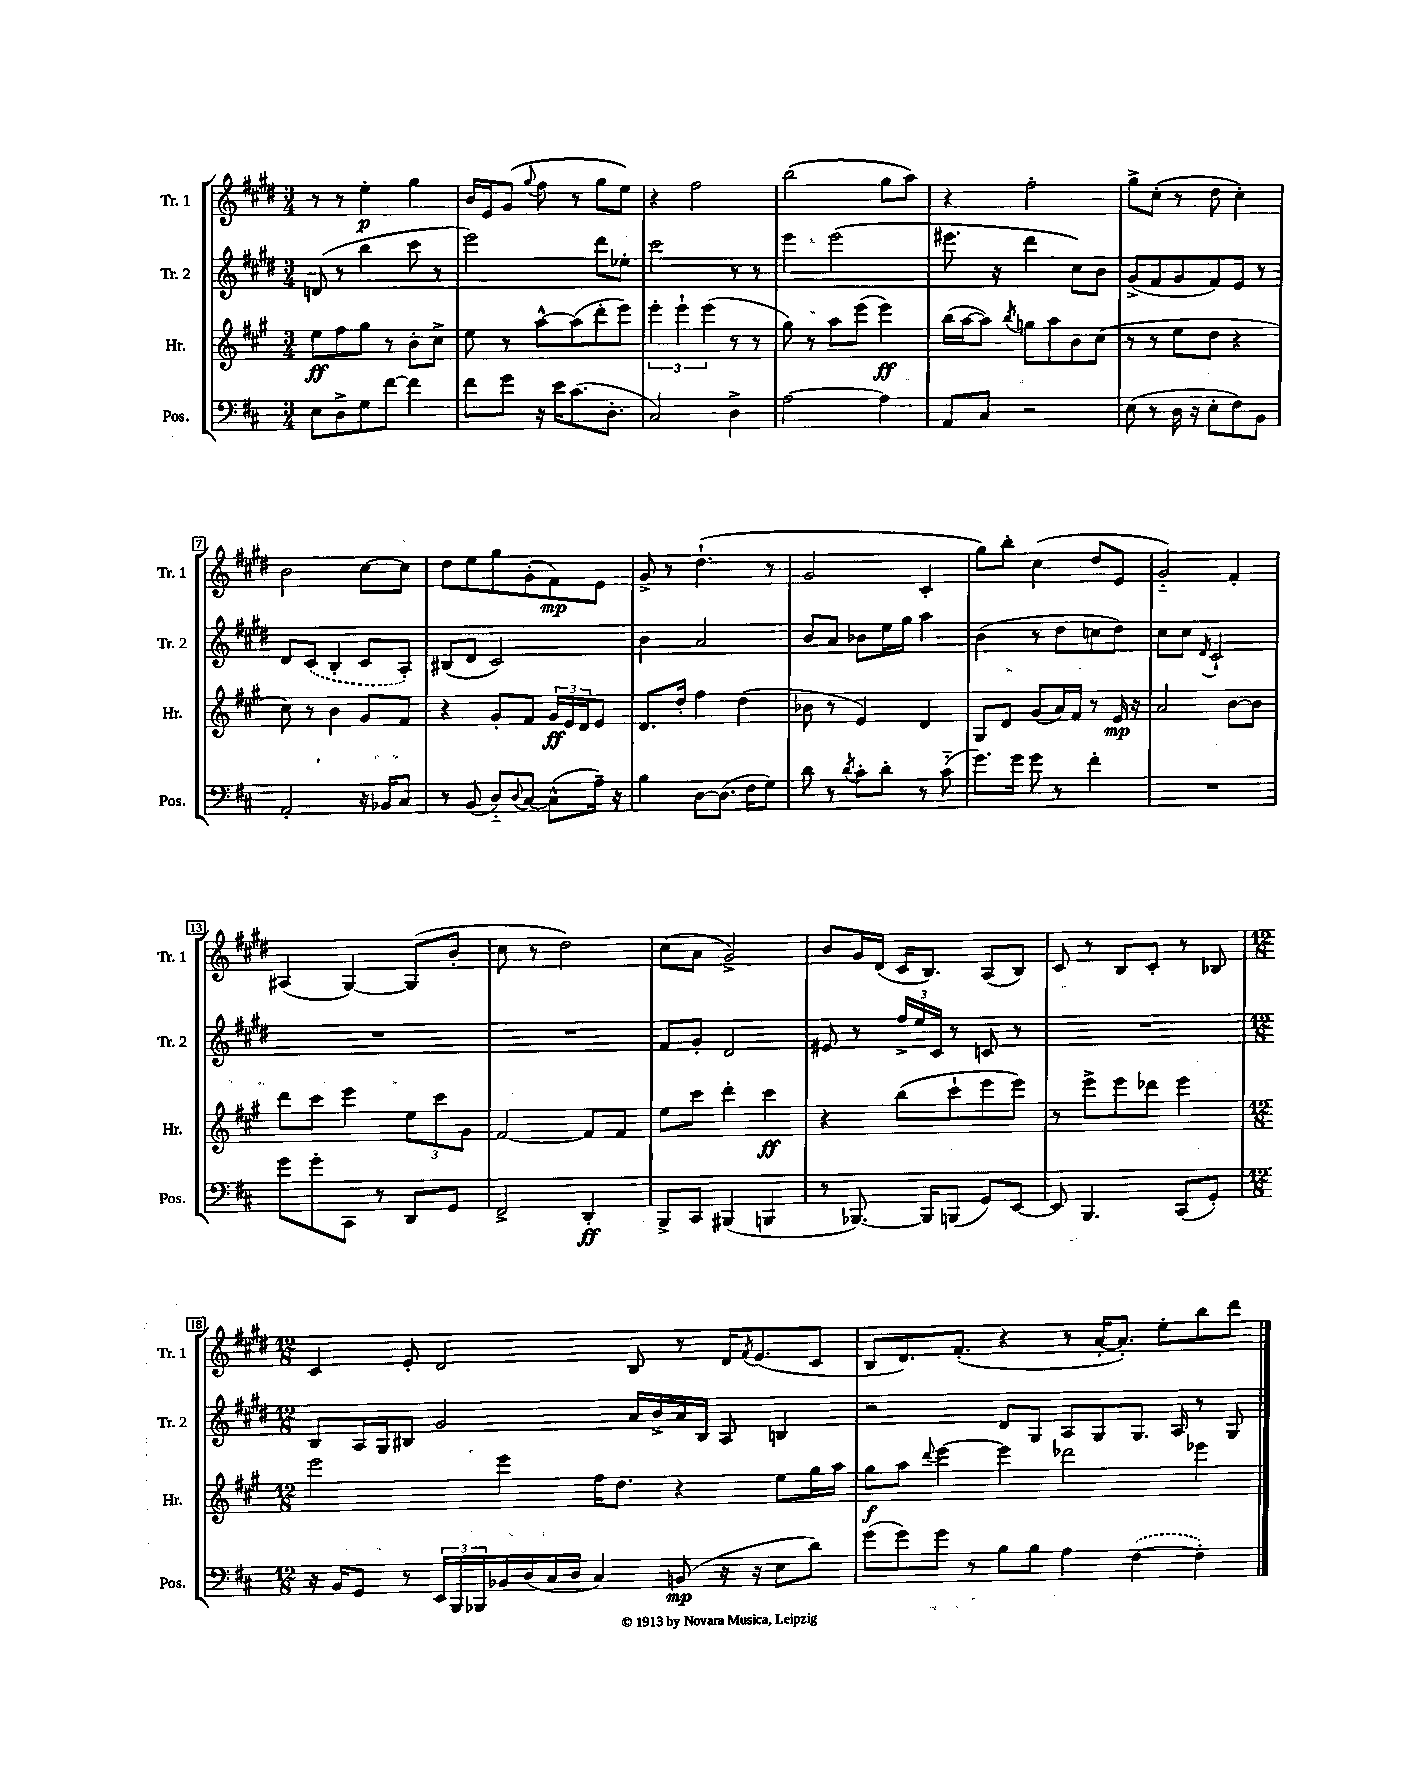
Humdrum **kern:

**kern	**dynam	**kern	**dynam	**kern	**kern	**dynam
*part4	*part4	*part3	*part3	*part2	*part1	*part1
*staff4	*staff4	*staff3	*staff3	*staff2	*staff1	*staff1
*I"Pos.	*	*I"Hr.	*	*I"Tr. 2	*I"Tr. 1	*
*I'Pos.	*	*I'Hr.	*	*I'Tr. 2	*I'Tr. 1	*
*clefF4	*	*clefG2	*	*clefG2	*clefG2	*
*k[f#c#]	*	*k[f#c#g#]	*	*k[f#c#g#d#]	*k[f#c#g#d#]	*
*M3/4	*	*M3/4	*	*M3/4	*M3/4	*
=1	=1	=1	=1	=1	=1	=1
8E\L	.	8ee\L	ff	(8dn/	8r	.
8D^\	.	8ff#\	.	8r	8r	.
8G\	.	8gg#\J	.	4bb\	4ee'\	p
[8f#\J	.	8r	.	.	.	.
4f#\]	.	8b'\L	.	8ccc#\	4gg#\	.
.	.	8cc#^\J	.	8r	.	.
=2	=2	=2	=2	=2	=2	=2
8f#\L	.	8ee\	.	2eee\)	16b/LL	.
.	.	.	.	.	16e/J	.
8g\J	.	8r	.	.	(8g#/J	.
.	.	.	.	.	8qqgg#/	.
16r	.	[8aa^^\L	.	.	8ff#\	.
16e\KL	.	.	.	.	.	.
(8.c#\	.	(8aa\]	.	.	8r	.
.	.	8ddd'\	.	8ddd#\L	8gg#\L	.
8.D'\J	.	.	.	.	.	.
.	.	8eee\J)	.	8ee-X'\J	8ee\J)	.
=3	=3	=3	=3	=3	=3	=3
2C#/)	.	6eee'\	.	2ccc#\	4r	.
.	.	6eee`\	.	.	.	.
.	.	.	.	.	2ff#\	.
.	.	(6eee\	.	.	.	.
4D^\	.	8r	.	8r	.	.
.	.	8r	.	8r	.	.
=4	=4	=4	=4	=4	=4	=4
[2A\	.	8gg#\)	.	4eee\	(2bb\	.
.	.	8r	.	.	.	.
.	.	8aa\L	.	(2eee\	.	.
.	.	(8eee\J	.	.	.	.
4A\]	.	4eee\)	ff	.	8gg#\L	.
.	.	.	.	.	8aa\J)	.
=5	=5	=5	=5	=5	=5	=5
8AA/L	.	(16bb\LL	.	8.eee#X\	4r	.
.	.	[16aa\J	.	.	.	.
8C#/J	.	8aa\J])	.	.	.	.
.	.	.	.	16r	.	.
.	.	8qbb/	.	.	.	.
2r	.	8ggn\L	.	4ddd#\	2ff#'\	.
.	.	8aa\	.	.	.	.
.	.	8b\	.	8cc#\L)	.	.
.	.	(8cc#\J	.	8b\J	.	.
=6	=6	=6	=6	=6	=6	=6
(8E\	.	8r	.	(8g#^/L	8gg#^\L	.
8r	.	8r	.	8f#/	(8cc#'\J	.
16D\	.	8ee\L	.	8g#/	8r	.
16r	.	.	.	.	.	.
8E'\L	.	8dd\J	.	8f#/)	8dd#\	.
8F#\)	.	4r	.	8e/J	4cc#'\)	.
8BB\J	.	.	.	8r	.	.
!!LO:LB:g=z
=7	=7	=7	=7	=7	=7	=7
2AA'/	.	8cc#\)	.	8d#/L	2b\	.
.	.	8r	.	(8c#/J	.	.
.	.	4b\	.	4B'/	.	.
16r	.	8g#/L	.	8c#/L	[8cc#\L	.
16BB-X/KL	.	.	.	.	.	.
8C#/J	.	8f#/J	.	8A'/J)	8cc#\J]	.
=8	=8	=8	=8	=8	=8	=8
8r	.	4r	.	(8B#X/L	8dd#\L	.
(8BB/	.	.	.	8d#/J	8ee\	.
8D/L)	.	8g#'/L	.	2c#/)	8gg#\	.
8qqD/	.	.	.	.	.	.
[8C#/J	.	8f#/J	.	.	(8g#'\	.
(8C#^^\L]	.	24g#/LL	ff	.	8f#\)	mp
.	.	24e/	.	.	.	.
.	.	24d/J	.	.	.	.
16A~\Jk)	.	8e/J	.	.	8e\J	.
16r	.	.	.	.	.	.
=9	=9	=9	=9	=9	=9	=9
4B\	.	8.d/L	.	4b\	8g#^/	.
.	.	.	.	.	8r	.
.	.	16dd'/Jk	.	.	.	.
[8D\L	.	4ff#\	.	2a/	(4.dd#`\	.
(8.D\J]	.	.	.	.	.	.
.	.	(4dd\	.	.	.	.
16F#\KL	.	.	.	.	.	.
8G\J)	.	.	.	.	8r	.
=10	=10	=10	=10	=10	=10	=10
8d\	.	8b-X\	.	8b/L	2g#/	.
8r	.	8r	.	8a/J	.	.
8qd/	.	.	.	.	.	.
8c#'\L	.	4e/)	.	8b-X\L	.	.
8d'\J	.	.	.	16ee\L	.	.
.	.	.	.	16gg#\JJ	.	.
8r	.	4d/	.	4aa\	4c#'/	.
(8c#\	.	.	.	.	.	.
=11	=11	=11	=11	=11	=11	=11
8.g\L)	.	8G#/L	.	(4b\	8gg#\L)	.
.	.	8d/J	.	.	8bb'\J	.
16g\Jk	.	.	.	.	.	.
8g\	.	(8g#/L	.	8r	(4cc#\	.
8r	.	16a/L)	.	8dd#\L	.	.
.	.	16f#/JJ	.	.	.	.
4f#'\	.	8r	.	8ccn\	8dd#/L	.
.	.	16e/	mp	8dd#\J)	8e/J	.
.	.	16r	.	.	.	.
=12	=12	=12	=12	=12	=12	=12
2.r	.	2a/	.	8cc#\L	2g#/)	.
.	.	.	.	8cc#\J	.	.
.	.	.	.	8qd#/	.	.
.	.	.	.	2c#`/	.	.
.	.	[8b\L	.	.	4f#'/	.
.	.	8b\J]	.	.	.	.
!!LO:LB:g=z
=13	=13	=13	=13	=13	=13	=13
8g\L	.	8ddd\L	.	2.r	(4A#X/	.
8g'\	.	8ccc#\J	.	.	.	.
8CC#\J	.	4eee\	.	.	[4G#/)	.
8r	.	.	.	.	.	.
8DD/L	.	12ee\L	.	.	(8G#/L]	.
.	.	12ccc#\	.	.	.	.
8GG/J	.	.	.	.	8b'/J	.
.	.	12g#\J	.	.	.	.
=14	=14	=14	=14	=14	=14	=14
2FF#^/	.	[2f#/	.	2.r	8cc#\	.
.	.	.	.	.	8r	.
.	.	.	.	.	2dd#\)	.
4DD'/	ff	8f#/L]	.	.	.	.
.	.	8f#/J	.	.	.	.
=15	=15	=15	=15	=15	=15	=15
8BBB^/L	.	8ee\L	.	8f#/L	(8cc#\L	.
8CC#/J	.	8ccc#\J	.	8g#'/J	8a\J	.
(4BBB#X/	.	4ddd'\	.	2d#/	2g#^/)	.
4BBBn/	.	4ccc#\	ff	.	.	.
=16	=16	=16	=16	=16	=16	=16
8r	.	4r	.	8e#X/	8b/L	.
[8.BBB-X/)	.	.	.	8r	16g#/L	.
.	.	.	.	.	(16d#/JJ	.
.	.	(8bb\L	.	24ff#^/LL	16c#/KL	.
.	.	.	.	24ee/	.	.
16BBB-/KL]	.	.	.	.	8.B/J)	.
.	.	.	.	24c#/JJ	.	.
(8BBBn/J	.	8ccc#`\	.	8r	.	.
8GG/L)	.	8eee\	.	8cn/	(8A/L	.
[8EE/J	.	8eee\J)	.	8r	8B/J)	.
=17	=17	=17	=17	=17	=17	=17
8EE/]	.	8r	.	2.r	8c#/	.
4.BBB/	.	8eee^\L	.	.	8r	.
.	.	8eee\	.	.	8B/L	.
.	.	8ddd-X\J	.	.	8c#'/J	.
(8CC#/L	.	4eee\	.	.	8r	.
8GG'/J)	.	.	.	.	8B-X/	.
!!LO:LB:g=z
=18	=18	=18	=18	=18	=18	=18
*M12/8	*	*M12/8	*	*M12/8	*M12/8	*
16r	.	2eee\	.	8B/L	4c#/	.
16BB/KL	.	.	.	.	.	.
8GG/J	.	.	.	16A/L	.	.
.	.	.	.	16G#/J	.	.
8r	.	.	.	8B#X/J	8e'/	.
24EE/LL	.	.	.	2g#/	2d#/	.
24BBB/	.	.	.	.	.	.
24BBB-X/	.	.	.	.	.	.
16BB-X/	.	4eee\	.	.	.	.
(16D/	.	.	.	.	.	.
16C#/	.	.	.	.	.	.
16D/JJ	.	.	.	.	.	.
4C#/)	.	16ff#\KL	.	.	.	.
.	.	8.dd\J	.	.	.	.
.	.	.	.	16a/LL	8B/	.
.	.	.	.	16b^/	.	.
(8BBn/	mp	4r	.	16a/	8r	.
.	.	.	.	16B#/JJ	.	.
16r	.	.	.	8A/	16d#/KL	.
.	.	.	.	.	8qf#/	.
16r	.	.	.	.	(8.e/	.
8E\L	.	8ee\L	.	4Bn/	.	.
8d\J)	.	16gg#\L	.	.	8c#/J	.
.	.	16aa\JJ	.	.	.	.
=19	=19	=19	=19	=19	=19	=19
(8g\L	.	8gg#\L	f	2r	8B/L	.
8g\)	.	8aa\J	.	.	8.d#/)	.
.	.	8qqddd/	.	.	.	.
8g\J	.	[4eee\	.	.	.	.
.	.	.	.	.	(8.f#'/J	.
8r	.	.	.	.	.	.
8B\L	.	4eee\]	.	8d#/L	4r	.
8B\J	.	.	.	8G#/J	.	.
4A\	.	2ddd-X\	.	8A/L	8r	.
.	.	.	.	8G#/	[16a'/KL	.
.	.	.	.	.	8.a'/J])	.
([4F#\	.	.	.	8.G#/J	.	.
.	.	.	.	.	8ee'\L	.
.	.	.	.	16A/	.	.
4F#'\])	.	4eee-X\	.	8r	8bb\	.
.	.	.	.	8G#/	8ddd#\J	.
==	==	==	==	==	==	==
*-	*-	*-	*-	*-	*-	*-
